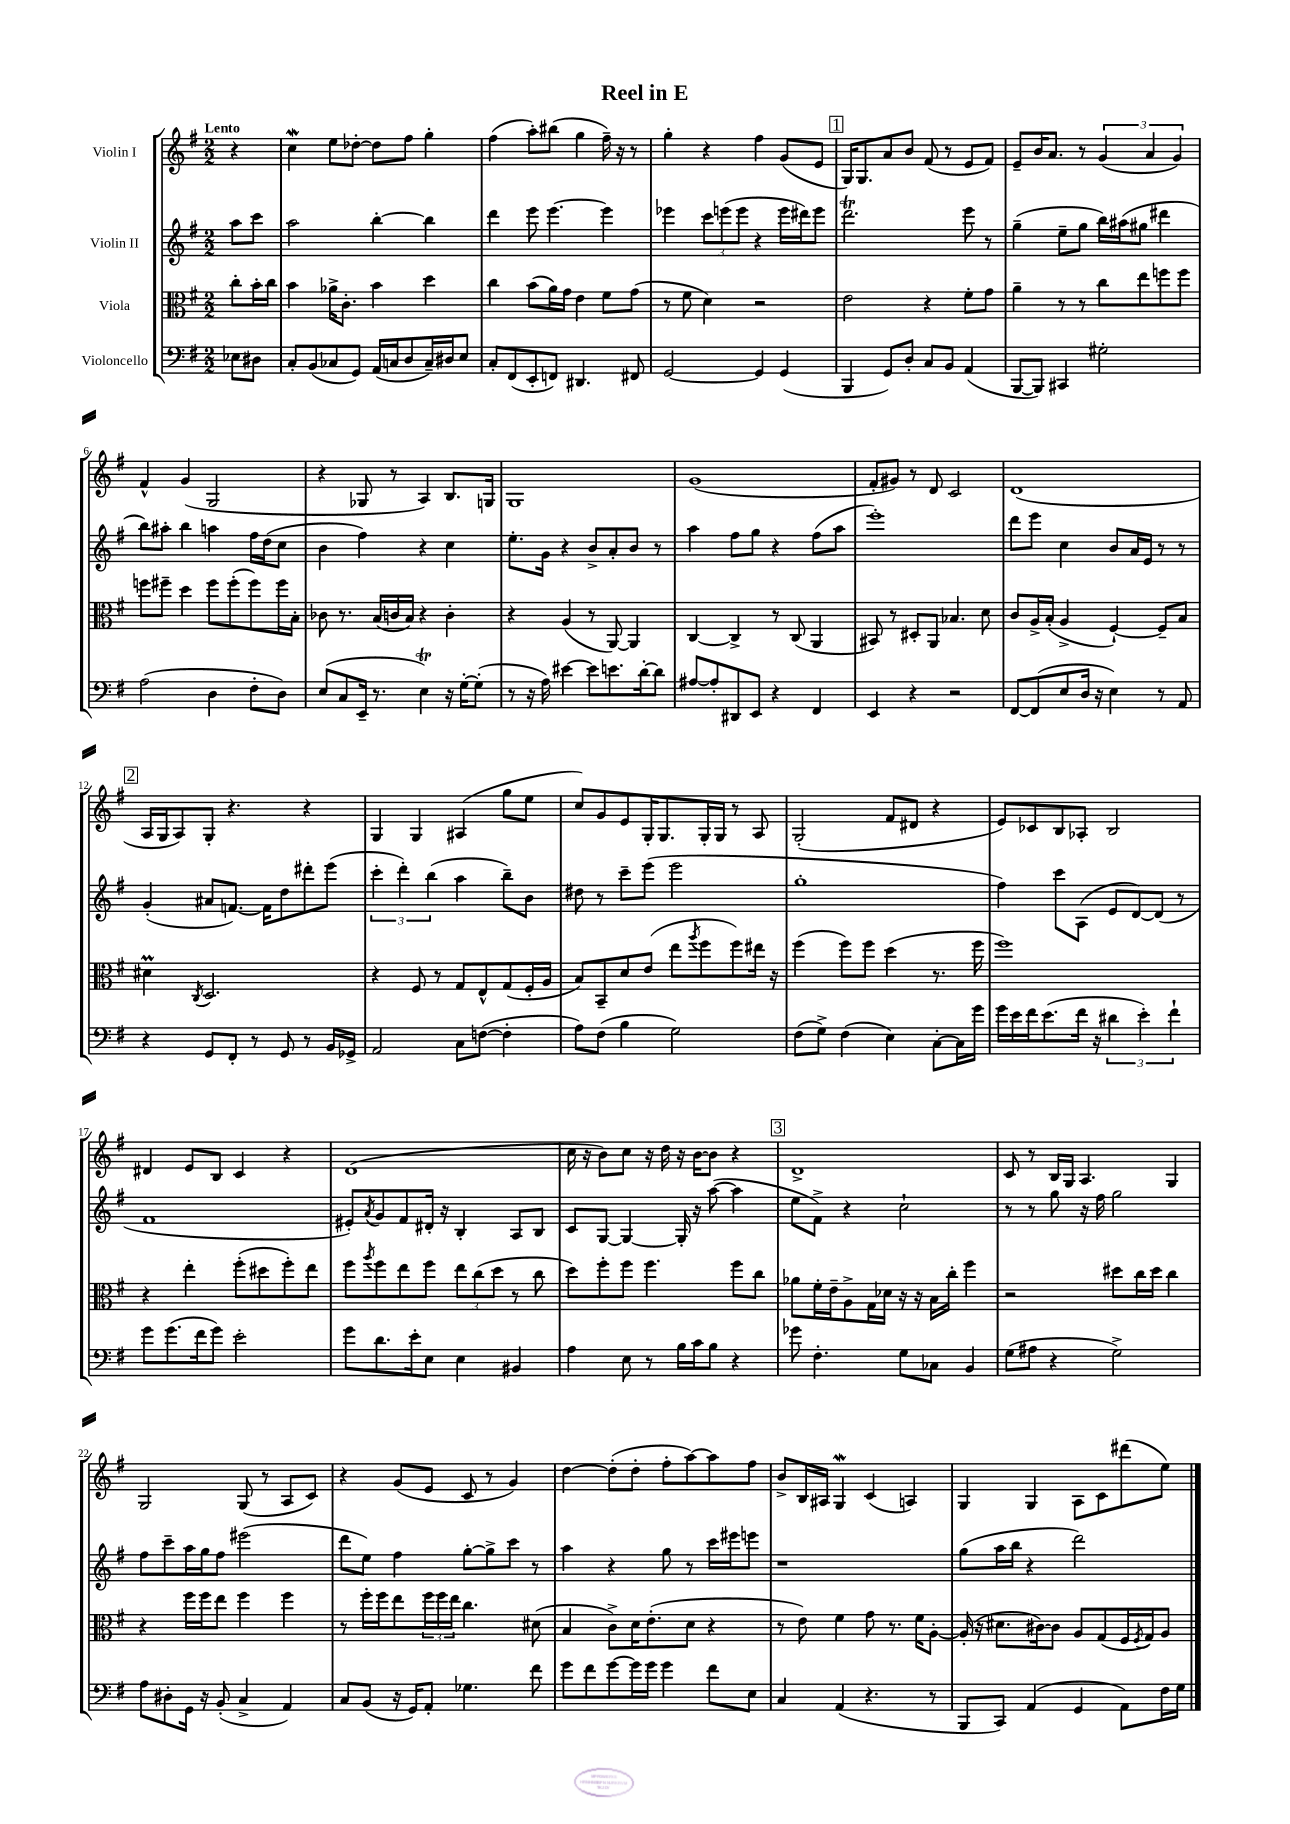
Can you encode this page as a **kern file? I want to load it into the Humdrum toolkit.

**kern	**kern	**kern	**kern
*part4	*part3	*part2	*part1
*staff4	*staff3	*staff2	*staff1
*I"Violoncello	*I"Viola	*I"Violin II	*I"Violin I
*clefF4	*clefC3	*clefG2	*clefG2
*k[f#]	*k[f#]	*k[f#]	*k[f#]
*M2/2	*M2/2	*M2/2	*M2/2
=	=	=	=
!	!	!	!LO:TX:a:B:t=Lento
8E-X\L	8cc'\L	8aa\L	4r
8D#X\J	16b'\L	8ccc\J	.
.	16cc\JJ	.	.
=1	=1	=1	=1
8C'/L	4b\	2aa\	4ccw\
(8BB/	.	.	.
8C-X/	16a-X^\KL	.	8ee\L
.	8.c'\J	.	.
8GG/J)	.	.	[8dd-X'\J
(16AA/LL	4b\	[4bb'\	8dd-\L]
16Cn/J	.	.	.
8D/	.	.	8ff#\J
16C~/L)	4dd\	4bb\]	4gg'\
16D#X/J	.	.	.
8E/J	.	.	.
=2	=2	=2	=2
8C'/L	4cc\	4ddd\	(4ff#\
(8FF#/	.	.	.
8EE'/	(8b\L	8eee\	8aa'\L)
8FFn/J)	16a\L)	[4.eee\	(8bb#X\J
.	16g\JJ	.	.
4.DD#X/	4e\	.	4gg\
.	8f#\L	4eee\]	16ff#~\)
.	.	.	16r
8FF#X/	(8g\J	.	8r
=3	=3	=3	=3
[2GG/	8r	4eee-X\	4gg'\
.	8f#\	.	.
.	4d\)	12ccc\L	4r
.	.	(12eeen\	.
.	.	12eee\J	.
4GG/]	2r	4r	4ff#\
(4GG/	.	16eee\LL	(8g/L
.	.	16ddd#X\J)	.
.	.	8eee\J	8e/J
!!LO:REH:place=s1:t=1
=4	=4	=4	=4
4BBB/	2e\	2.dddT\	16G/KL)
.	.	.	8.G/
8GG/L)	.	.	8a/
8D'/J	.	.	8b/J
8C/L	4r	.	(8f#/
8BB/J	.	.	8r
(4AA/	8f#'\L	8eee\	8e/L
.	8g\J	8r	8f#/J)
=5	=5	=5	=5
[8BBB/L	4a~\	(4gg~\	8e~/L
8BBB/J])	.	.	16b/K
.	.	.	8.a/J
4CC#X/	8r	8ee~\L	.
.	8r	8gg\J	8r
2G#X'\	8cc\L	16bb\LL)	(6g/
.	.	(16aa#X\J	.
.	8ee\	8gg#X\J	.
.	.	.	6a/
.	8ffn\	4ddd#X\	.
.	.	.	6g/)
.	8ff\J	.	.
!!LO:LB:g=z
=6	=6	=6	=6
(2A\	8ffn\L	8bb\L)	4f#^^/
.	8ff#X~\J	8aa#X'\J	.
.	4dd\	4bb\	(4g/
4D\	8ff#\L	4aan\	2G/
.	(8ff#'\	.	.
8F#'\L	8ff#\)	16ff#\LL	.
.	.	(16dd\J	.
8D\J)	16ff#\L	8cc\J	.
.	16B'\JJ	.	.
=7	=7	=7	=7
(8E/L	8c-X\	4b\	4r
8C/	8.r	.	.
16EE~/Jk	.	4ff#\)	8G-X/
8.r	(16B/LL	.	.
.	16cn/	.	8r
.	16B/JJ)	.	.
4ET\)	4r	4r	4A/)
16r	4c'\	4cc\	8.B/L
[16G'\KL	.	.	.
(8G'\J]	.	.	.
.	.	.	16Gn/Jk
=8	=8	=8	=8
8r	4r	8.ee'\L	1G
16r	.	.	.
16A\)	.	16g\Jk	.
[4e#X\	(4A/	4r	.
8e#\L]	8r	8b^/L	.
8.en\	[8AA/)	8a'/	.
.	4AA/]	8b/J	.
[16d'\k	.	.	.
8d\J]	.	8r	.
=9	=9	=9	=9
[8A#X/L	[4C/	4aa\	(1g
8A#'/]	.	.	.
8DD#X/	4C^/]	8ff#\L	.
8EE/J	.	8gg\J	.
4r	8r	4r	.
.	(8C/	.	.
4FF#/	4AA/	(8ff#\L	.
.	.	8aa\J	.
=10	=10	=10	=10
4EE/	8BB#X/)	1eee')	8f#'/L
.	8r	.	8g#X/J)
4r	8D#X'/L	.	8r
.	8AA/J	.	8d/
2r	4.B-X/	.	2c/
.	8d\	.	.
=11	=11	=11	=11
[8FF#/L	8c/L	8ddd\L	(1d
(8FF#/]	16A^/L	8eee\J	.
.	(16B'/JJ	.	.
8E/	4A^/	4cc\	.
16D/Jk	.	.	.
16r	.	.	.
4E\)	[4F#`/)	8b/L	.
.	.	16a/L	.
.	.	16e/JJ	.
8r	8F#~/L]	8r	.
8AA/	8B/J	8r	.
!!LO:LB:g=z
!!LO:REH:place=s1:t=2
=12	=12	=12	=12
4r	4d#Xm\	(4g'/	16A/LL
.	.	.	16G/J
.	.	.	8A/)
.	8qC/	.	.
8GG/L	2.D/	8a#X/L	8G'/J
8FF#'/J	.	[8.fn/J)	4.r
8r	.	.	.
.	.	16f\KL]	.
8GG/	.	8dd\	.
8r	.	8ddd#X'\	4r
16BB/LL	.	(8eee\J	.
16GG-X^/JJ	.	.	.
=13	=13	=13	=13
2AA/	4r	6ccc'\	4G/
.	.	6ddd'\)	.
.	8F#/	.	4G/
.	.	(6bb\	.
.	8r	.	.
8C\L	8G/L	4aa\	(4A#X/
([8Fn\J	8E^^/	.	.
4F'\]	(8G/	8bb~\L)	8gg\L
.	16F#'/L	8b\J	8ee\J
.	16A/JJ	.	.
=14	=14	=14	=14
8A\L)	8B/L)	8dd#X\	8cc/L)
(8F#\J	8BB~/	8r	8g/
4B\	8d/	8ccc~\L	8e/
.	(8e/J	(8eee\J	16G'/K
.	.	.	8.G/
2G\)	8ee\L	2eee\	.
.	8qaa/	.	.
.	8ff#\	.	16G'/L
.	.	.	16G/JJ
.	8ff#\)	.	8r
.	16ee#X\Jk	.	8A/
.	16r	.	.
=15	=15	=15	=15
(8F#\L	(4ff#\	1gg'	(2G'/
8G^\J)	.	.	.
(4F#\	8ff#\L)	.	.
.	8ff#\J	.	.
4E\)	(4dd\	.	8f#/L
.	.	.	8d#X/J
[8C'\L	8.r	.	4r
16C\L]	.	.	.
16g\JJ	16ff#\	.	.
=16	=16	=16	=16
16g\LL	1ff#)	4ff#\)	8e/L)
16e\	.	.	.
16f#\J	.	.	8c-X/
(8.e\	.	.	.
.	.	8ccc\L	8B/
16f#\Jk	.	(8A\J	8A-X'/J
16r	.	.	.
6d#X\	.	8e/L	2B/
.	.	[8d/)	.
6e'\)	.	.	.
.	.	(8d/J]	.
6f#`\	.	.	.
.	.	8r	.
!!LO:LB:g=z
=17	=17	=17	=17
8g\L	4r	1f#	4d#X/
(8.g\	.	.	.
.	4ee'\	.	8e/L
16f#\k	.	.	.
8g\J)	.	.	8B/J
2e'\	(8ff#'\L	.	4c/
.	8dd#X\	.	.
.	8ff#'\)	.	4r
.	8ee\J	.	.
=18	=18	=18	=18
8g\L	8ff#\L	8e#X'/L)	(1d
.	8qaa/	8qa/	.
8.d\	8ff#\	8g/	.
.	8ee\	8f#/	.
16e'\k	.	.	.
8E\J	8ff#\J	16d#X'/Jk	.
.	.	16r	.
4E\	12ee\L	4B'/	.
.	(12cc\	.	.
.	12dd\J	.	.
4BB#X/	8r	8A/L	.
.	8cc\	8B/J	.
=19	=19	=19	=19
4A\	8dd\L)	8c/L	16cc\
.	.	.	16r
.	8ff#'\	[8G/J	8b\L)
8E\	8ff#\J	4G/_	8cc\J
8r	4.ff#\	.	16r
.	.	.	16dd\
16B\LL	.	16G'/]	16r
16c\J	.	16r	[16b\KL
8B\J	.	([8aa\	8b\J]
4r	8ff#\L	4aa\]	4r
.	8cc\J	.	.
!!LO:REH:place=s1:t=3
=20	=20	=20	=20
8g-X\	8a-X\L	8ee\L	1d^
4.F#'\	16f#'\L	8f#^\J)	.
.	16e~\J	.	.
.	8A^\	4r	.
.	16G\L	.	.
.	16d-X\JJ	.	.
8G\L	16r	2cc`\	.
.	16r	.	.
8C-X\J	16B\LL	.	.
.	16cc'\JJ	.	.
4BB/	4ff#\	.	.
=21	=21	=21	=21
(8G\L	2r	8r	8c/
8A#X\J	.	8r	8r
4r	.	8gg\	16B/LL
.	.	.	16G/JJ
.	.	16r	4.A/
.	.	16ff#\	.
2G^\)	8dd#X\L	2gg\	.
.	16cc\L	.	.
.	16dd#\JJ	.	.
.	4cc\	.	4G/
!!LO:LB:g=z
=22	=22	=22	=22
8A\L	4r	8ff#\L	2G/
8D#X'\	.	8ccc~\	.
16GG\Jk	16ff#\LL	16aa\L	.
16r	16ff#\J	16gg\J	.
(8BB'/	8ee\J	8ff#\J	.
4C^/	4ff#\	(2eee#X\	(8G/
.	.	.	8r
4AA/)	4ff#\	.	8A/L
.	.	.	8c/J)
=23	=23	=23	=23
8C/L	8r	8ddd\L	4r
(8BB/J	16ff#'\LL	8ee\J)	.
.	16ff#\J	.	.
16r	8ee\	4ff#\	(8g/L
16GG/KL)	.	.	.
8AA'/J	24ff#\L	.	8e/J
.	24ff#\	.	.
.	24ee\JJ	.	.
4.G-X\	4.cc\	[8gg'\L	8c/
.	.	8gg^\]	8r
.	.	8ccc\J	4g/)
8f#\	(8d#X\	8r	.
=24	=24	=24	=24
8g\L	4B/	4aa\	[4dd\
8f#\	.	.	.
[8g\	8c^\L)	4r	(8dd'\L]
16g\L]	16d\K	.	8dd'\J
16g\JJ	(8.e'\	.	.
4g\	.	8gg\	8ff#'\L
.	8d\J	8r	[8aa\)
8f#\L	4r	16ccc\LL	8aa\]
.	.	16eee#X\J	.
8E\J	.	8eeen\J	8ff#\J
=25	=25	=25	=25
4C/	8r	1r	8b^/L
.	8e\)	.	16B/L
.	.	.	16A#X/JJ
(4AA/	4f#\	.	4Gw/
4.r	8g\	.	(4c/
.	8.r	.	.
.	.	.	4An/)
.	16f#\KL	.	.
8r	[8A'\J	.	.
=26	=26	=26	=26
8BBB/L	(16A'/]	(8gg\L	4G/
.	16r	.	.
8CC/J)	8.d#X\L	16aa\L	.
.	.	16bb\JJ	.
(4AA/	.	4r	4G/
.	[16c#X\k)	.	.
.	8c#\J]	.	.
4GG/	8A/L	2ddd\)	8A\L
.	(8G/	.	8c\
8AA\L)	16F#/L	.	(8ddd#X\
.	8qF#/	.	.
.	16G/J)	.	.
16F#\L	8A/J	.	8ee\J)
16G\JJ	.	.	.
==	==	==	==
*-	*-	*-	*-
